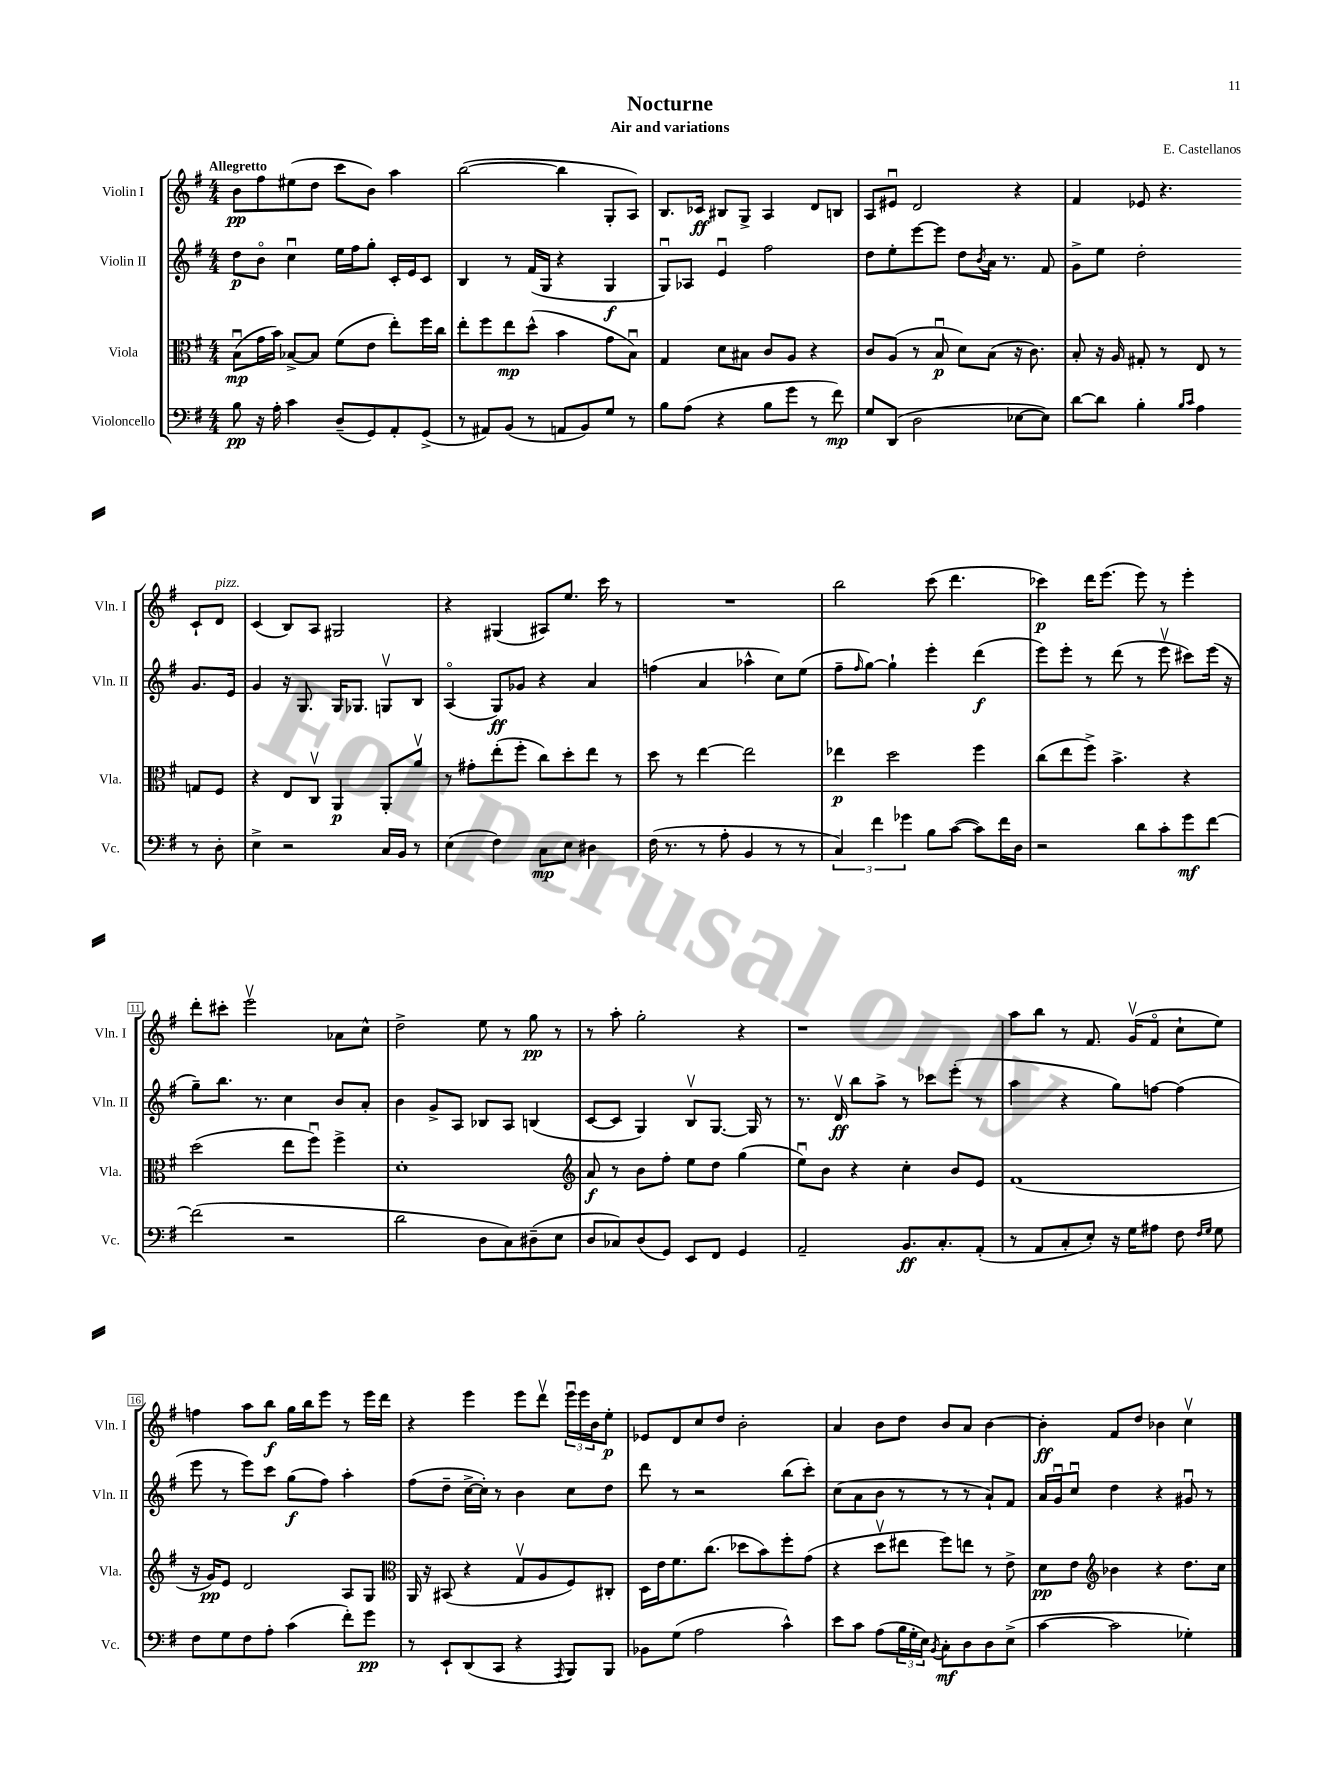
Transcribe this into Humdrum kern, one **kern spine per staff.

**kern	**dynam	**kern	**dynam	**kern	**dynam	**kern	**dynam
*part4	*part4	*part3	*part3	*part2	*part2	*part1	*part1
*staff4	*staff4	*staff3	*staff3	*staff2	*staff2	*staff1	*staff1
*I"Violoncello	*	*I"Viola	*	*I"Violin II	*	*I"Violin I	*
*I'Vc.	*	*I'Vla.	*	*I'Vln. II	*	*I'Vln. I	*
*clefF4	*	*clefC3	*	*clefG2	*	*clefG2	*
*k[f#]	*	*k[f#]	*	*k[f#]	*	*k[f#]	*
*M4/4	*	*M4/4	*	*M4/4	*	*M4/4	*
=1	=1	=1	=1	=1	=1	=1	=1
!	!	!	!	!	!	!LO:TX:a:B:t=Allegretto	!
8B\	pp	(8Bu\L	mp	8dd\L	p	8b\L	pp
16r	.	16g\L	.	8b\J	.	8ff#\	.
16A'\	.	16b\JJ)	.	.	.	.	.
4c\	.	[8B-X^/L	.	4ccu\	.	(8ee#X\	.
.	.	8B-/J]	.	.	.	8dd\J	.
(8D~/L	.	(8f#\L	.	16ee\LL	.	8ccc\L	.
.	.	.	.	16ff#\J	.	.	.
8GG/)	.	8e\J	.	8gg'\J	.	8b\J)	.
8AA'/	.	8ee'\L)	.	16c'/LL	.	4aa\	.
.	.	.	.	16e/J	.	.	.
(8GG^/J	.	16ff#\L	.	8c/J	.	.	.
.	.	16cc\JJ	.	.	.	.	.
=2	=2	=2	=2	=2	=2	=2	=2
8r	.	8ee'\L	.	4B/	.	([2bb\	.
8AA#X/L)	.	8ff#\	.	.	.	.	.
(8BB/J	.	8ee\	mp	8r	.	.	.
8r	.	(8dd^^\J	.	(16f#/LL	.	.	.
.	.	.	.	16G/JJ	.	.	.
8AAn/L	.	4b\	.	4r	.	4bb\]	.
8BB/)	.	.	.	.	.	.	.
8G/J	.	8g\L	.	4G/	f	8G'/L	.
8r	.	8Bu\J)	.	.	.	8A/J)	.
=3	=3	=3	=3	=3	=3	=3	=3
8B\L	.	4G/	.	8Gu/L)	.	8.B/L	.
(8A\J	.	.	.	8A-X/J	.	.	.
.	.	.	.	.	.	16c-X/Jk	ff
4r	.	8d\L	.	4eu/	.	8B#X/L	.
.	.	8B#X\J	.	.	.	8G^/J	.
8B\L	.	8c/L	.	2ff#\	.	4A/	.
8g\J	.	8A/J	.	.	.	.	.
8r	.	4r	.	.	.	8d/L	.
8f#\)	mp	.	.	.	.	8Bn/J	.
=4	=4	=4	=4	=4	=4	=4	=4
8G/L	.	8c/L	.	8dd\L	.	8A/L	.
(8DD/J	.	(8A/J	.	8ee'\	.	8e#Xu/J	.
2D\	.	8r	.	[8eee\	.	2d/	.
.	.	8Bu/	p	8eee\J]	.	.	.
.	.	8d\L)	.	8dd\L	.	.	.
.	.	.	.	8qb/	.	.	.
.	.	(8B\J	.	16a\Jk	.	.	.
.	.	.	.	8.r	.	.	.
[8E-X\L	.	16r	.	.	.	4r	.
.	.	8.c\)	.	.	.	.	.
8E-\J])	.	.	.	8f#/	.	.	.
=5	=5	=5	=5	=5	=5	=5	=5
[8d\L	.	8B'/	.	8g^\L	.	4f#/	.
8d\J]	.	16r	.	8ee\J	.	.	.
.	.	16A/	.	.	.	.	.
4B'\	.	8G#X'/	.	2dd'\	.	8e-X/	.
.	.	8r	.	.	.	4.r	.
16qqB/LL	.	.	.	.	.	.	.
16qqc/JJ	.	.	.	.	.	.	.
4A\	.	8E/	.	.	.	.	.
.	.	8r	.	.	.	.	.
8r	.	8Gn/L	.	8.g/L	.	8c`/L	.
!	!	!	!	!	!	!LO:TX:a:i:t=pizz.	!
8D'\	.	8F#/J	.	.	.	8d/J	.
.	.	.	.	16e/Jk	.	.	.
!!LO:LB:g=z
=6	=6	=6	=6	=6	=6	=6	=6
4E^\	.	4r	.	4g/	.	(4c/	.
2r	.	8E/L	.	16r	.	8B/L)	.
.	.	.	.	8.G/	.	.	.
.	.	8Cv/J	.	.	.	8A/J	.
.	.	4AA/	p	16G/KL	.	2G#X/	.
.	.	.	.	8.G-X/J	.	.	.
16C/LL	.	8AA'/L	.	8Gnv/L	.	.	.
16BB/JJ	.	.	.	.	.	.	.
8r	.	8av/J	.	8B/J	.	.	.
=7	=7	=7	=7	=7	=7	=7	=7
(4E\	.	8r	.	(4A/	.	4r	.
.	.	8g#X'\L	.	.	.	.	.
4F#\)	.	(8ee'\	.	8G/L)	ff	(4G#X/	.
.	.	8ff#'\J	.	8g-X/J	.	.	.
8C\L	mp	8cc\L)	.	4r	.	8A#X/L)	.
8E\J	.	8dd'\	.	.	.	8.ee/J	.
4D#X\	.	8ee\J	.	4a/	.	.	.
.	.	.	.	.	.	16ccc\	.
.	.	8r	.	.	.	8r	.
=8	=8	=8	=8	=8	=8	=8	=8
(16F#\	.	8dd\	.	(4ffn\	.	1r	.
8.r	.	.	.	.	.	.	.
.	.	8r	.	.	.	.	.
8r	.	[4ee\	.	4a/	.	.	.
8A'\	.	.	.	.	.	.	.
4BB/	.	2ee\]	.	4aa-X^^\	.	.	.
8r	.	.	.	8cc\L)	.	.	.
8r	.	.	.	(8ee\J	.	.	.
=9	=9	=9	=9	=9	=9	=9	=9
6C/)	.	4ee-X\	p	8ff#~\L	.	2bb\	.
.	.	.	.	16qqff#/	.	.	.
.	.	.	.	[8gg\J)	.	.	.
6f#\	.	.	.	.	.	.	.
.	.	2dd\	.	4gg`\]	.	.	.
6g-X\	.	.	.	.	.	.	.
8B\L	.	.	.	4eee'\	.	(8ccc\	.
([8c\J	.	.	.	.	.	4.ddd\	.
8c\L])	.	4ff#\	.	(4ddd\	f	.	.
16f#\L	.	.	.	.	.	.	.
16D\JJ	.	.	.	.	.	.	.
=10	=10	=10	=10	=10	=10	=10	=10
2r	.	(8cc\L	.	8eee\L)	.	4ccc-X\)	p
.	.	8ee\	.	8eee'\J	.	.	.
.	.	8ff#^\J)	.	8r	.	16ddd\KL	.
.	.	.	.	.	.	(8.eee\J	.
.	.	4.b^\	.	(8ddd\	.	.	.
8d\L	.	.	.	8r	.	8eee\)	.
8c'\	.	.	.	8eeev\	.	8r	.
8g\	mf	4r	.	8ccc#X\L)	.	4eee'\	.
[8f#\J	.	.	.	(16eee\Jk	.	.	.
.	.	.	.	16r	.	.	.
!!LO:LB:g=z
=11	=11	=11	=11	=11	=11	=11	=11
(2f#\]	.	(2dd\	.	8gg~\L)	.	8ddd'\L	.
.	.	.	.	8.bb\J	.	8ccc#X'\J	.
.	.	.	.	.	.	2eeev\	.
.	.	.	.	8.r	.	.	.
2r	.	8ee\L	.	4cc\	.	.	.
.	.	8ff#u\J)	.	.	.	.	.
.	.	4ff#^\	.	8b/L	.	8a-X\L	.
.	.	.	.	8a'/J	.	8cc^^\J	.
=12	=12	=12	=12	=12	=12	=12	=12
2d\	.	1d'	.	4b\	.	2dd^\	.
.	.	.	.	8g^/L	.	.	.
.	.	.	.	8A/J	.	.	.
8D\L	.	.	.	8B-X/L	.	8ee\	.
8C\)	.	.	.	8A/J	.	8r	.
(8D#X~\	.	.	.	(4Bn/	.	8gg\	pp
8E\J	.	.	.	.	.	8r	.
=13	=13	=13	=13	=13	=13	=13	=13
*	*	*clefG2	*	*	*	*	*
8D/L	.	8a/	f	[8c/L	.	8r	.
8C-X/)	.	8r	.	8c/J]	.	8aa'\	.
(8D/	.	8b\L	.	4G/)	.	2gg'\	.
8GG/J)	.	8ff#'\J	.	.	.	.	.
8EE/L	.	8ee\L	.	8Bv/L	.	.	.
8FF#/J	.	8dd\J	.	[8.G/J	.	.	.
4GG/	.	(4gg\	.	.	.	4r	.
.	.	.	.	16G/]	.	.	.
.	.	.	.	8r	.	.	.
=14	=14	=14	=14	=14	=14	=14	=14
2AA~/	.	8eeu\L)	.	8.r	.	1r	.
.	.	8b\J	.	.	.	.	.
.	.	.	.	16dv/	ff	.	.
.	.	4r	.	8bb\L	.	.	.
.	.	.	.	8aa^\J	.	.	.
8.BB/L	ff	4cc'\	.	8r	.	.	.
.	.	.	.	8ccc-X\L	.	.	.
8.C'/	.	.	.	.	.	.	.
.	.	8b/L	.	(8eee'\J	.	.	.
(8AA'/J	.	8e/J	.	8r	.	.	.
=15	=15	=15	=15	=15	=15	=15	=15
8r	.	(1f#	.	4aa\	.	8aa\L	.
8AA/L	.	.	.	.	.	8bb\J	.
8C'/	.	.	.	4r	.	8r	.
8E'/J)	.	.	.	.	.	8.f#/	.
16r	.	.	.	8gg\L)	.	.	.
16G\KL	.	.	.	.	.	(16gv/KL	.
8A#X\J	.	.	.	[8ffn\J	.	8f#/J	.
8F#\	.	.	.	(4ff\]	.	8cc`\L	.
16qqF#/LL	.	.	.	.	.	.	.
16qqG/JJ	.	.	.	.	.	.	.
8G\	.	.	.	.	.	8ee\J)	.
!!LO:LB:g=z
=16	=16	=16	=16	=16	=16	=16	=16
8F#\L	.	16r	.	8eee\	.	4ffn\	.
.	.	16g/KL)	pp	.	.	.	.
8G\	.	8e/J	.	8r	.	.	.
8F#\	.	2d/	.	8eee\L)	.	8aa\L	.
8A'\J	.	.	.	8ccc\J	.	8bb\J	f
(4c\	.	.	.	(8gg\L	f	16gg\LL	.
.	.	.	.	.	.	16bb\J	.
.	.	.	.	8ff#\J)	.	8eee\J	.
8f#'\L)	.	8A/L	.	4aa'\	.	8r	.
8g\J	pp	8G/J	.	.	.	16eee\LL	.
.	.	.	.	.	.	16ddd\JJ	.
=17	=17	=17	=17	=17	=17	=17	=17
*	*	*clefC3	*	*	*	*	*
8r	.	16AA/	.	(8ff#\L	.	4r	.
.	.	16r	.	.	.	.	.
8EE`/L	.	(8BB#X/	.	8dd~\J	.	.	.
(8DD/	.	4r	.	[16cc^\LL	.	4eee\	.
.	.	.	.	16cc'\JJ])	.	.	.
8CC/J	.	.	.	8r	.	.	.
4r	.	8Gv/L	.	4b\	.	8eee\L	.
.	.	8A/	.	.	.	8dddv\J	.
8qAAA/	.	.	.	.	.	.	.
8BBB/L)	.	8F#/)	.	8cc\L	.	24eeeu\LL	.
.	.	.	.	.	.	24eee\	.
.	.	.	.	.	.	24b\J	.
8BBB/J	.	8C#X'/J	.	8dd\J	.	8ee'\J	p
=18	=18	=18	=18	=18	=18	=18	=18
8BB-X\L	.	16D\LL	.	8ddd\	.	8e-X/L	.
.	.	16e\J	.	.	.	.	.
(8G\J	.	8.f#\	.	8r	.	8d/	.
2A\	.	.	.	2r	.	8cc/	.
.	.	(8.cc\J	.	.	.	.	.
.	.	.	.	.	.	8dd/J	.
.	.	8dd-X\L	.	.	.	2b'\	.
.	.	8b\)	.	.	.	.	.
4c^^\)	.	8ff#'\	.	(8bb\L	.	.	.
.	.	(8g\J	.	8ccc'\J)	.	.	.
=19	=19	=19	=19	=19	=19	=19	=19
8e\L	.	4r	.	(8cc\L	.	4a/	.
8c\J	.	.	.	8a\	.	.	.
(8A\L	.	8ddv\L	.	8b\J	.	8b\L	.
24B\L	.	8ee#X\J	.	8r	.	8dd\J	.
24G'\	.	.	.	.	.	.	.
24E\JJ)	.	.	.	.	.	.	.
8qBB/	.	.	.	.	.	.	.
8C'\L	mf	8ff#\L)	.	8r	.	8b/L	.
8D\	.	8een\J	.	8r	.	8a/J	.
8D\	.	8r	.	8a`/L)	.	[4b\	.
(8E^\J	.	8e^\	.	8f#/J	.	.	.
=20	=20	=20	=20	=20	=20	=20	=20
[4c\	.	8d\L	pp	16a/LL	.	4b'\]	ff
.	.	.	.	16gu/J	.	.	.
.	.	8e\J	.	8ccu/J	.	.	.
*	*	*clefG2	*	*	*	*	*
2c\]	.	4b-X\	.	4dd\	.	8f#/L	.
.	.	.	.	.	.	8dd/J	.
.	.	4r	.	4r	.	4b-X\	.
4G-X'\)	.	8.dd\L	.	8g#Xu/	.	4ccv\	.
.	.	.	.	8r	.	.	.
.	.	16cc\Jk	.	.	.	.	.
==	==	==	==	==	==	==	==
*-	*-	*-	*-	*-	*-	*-	*-
